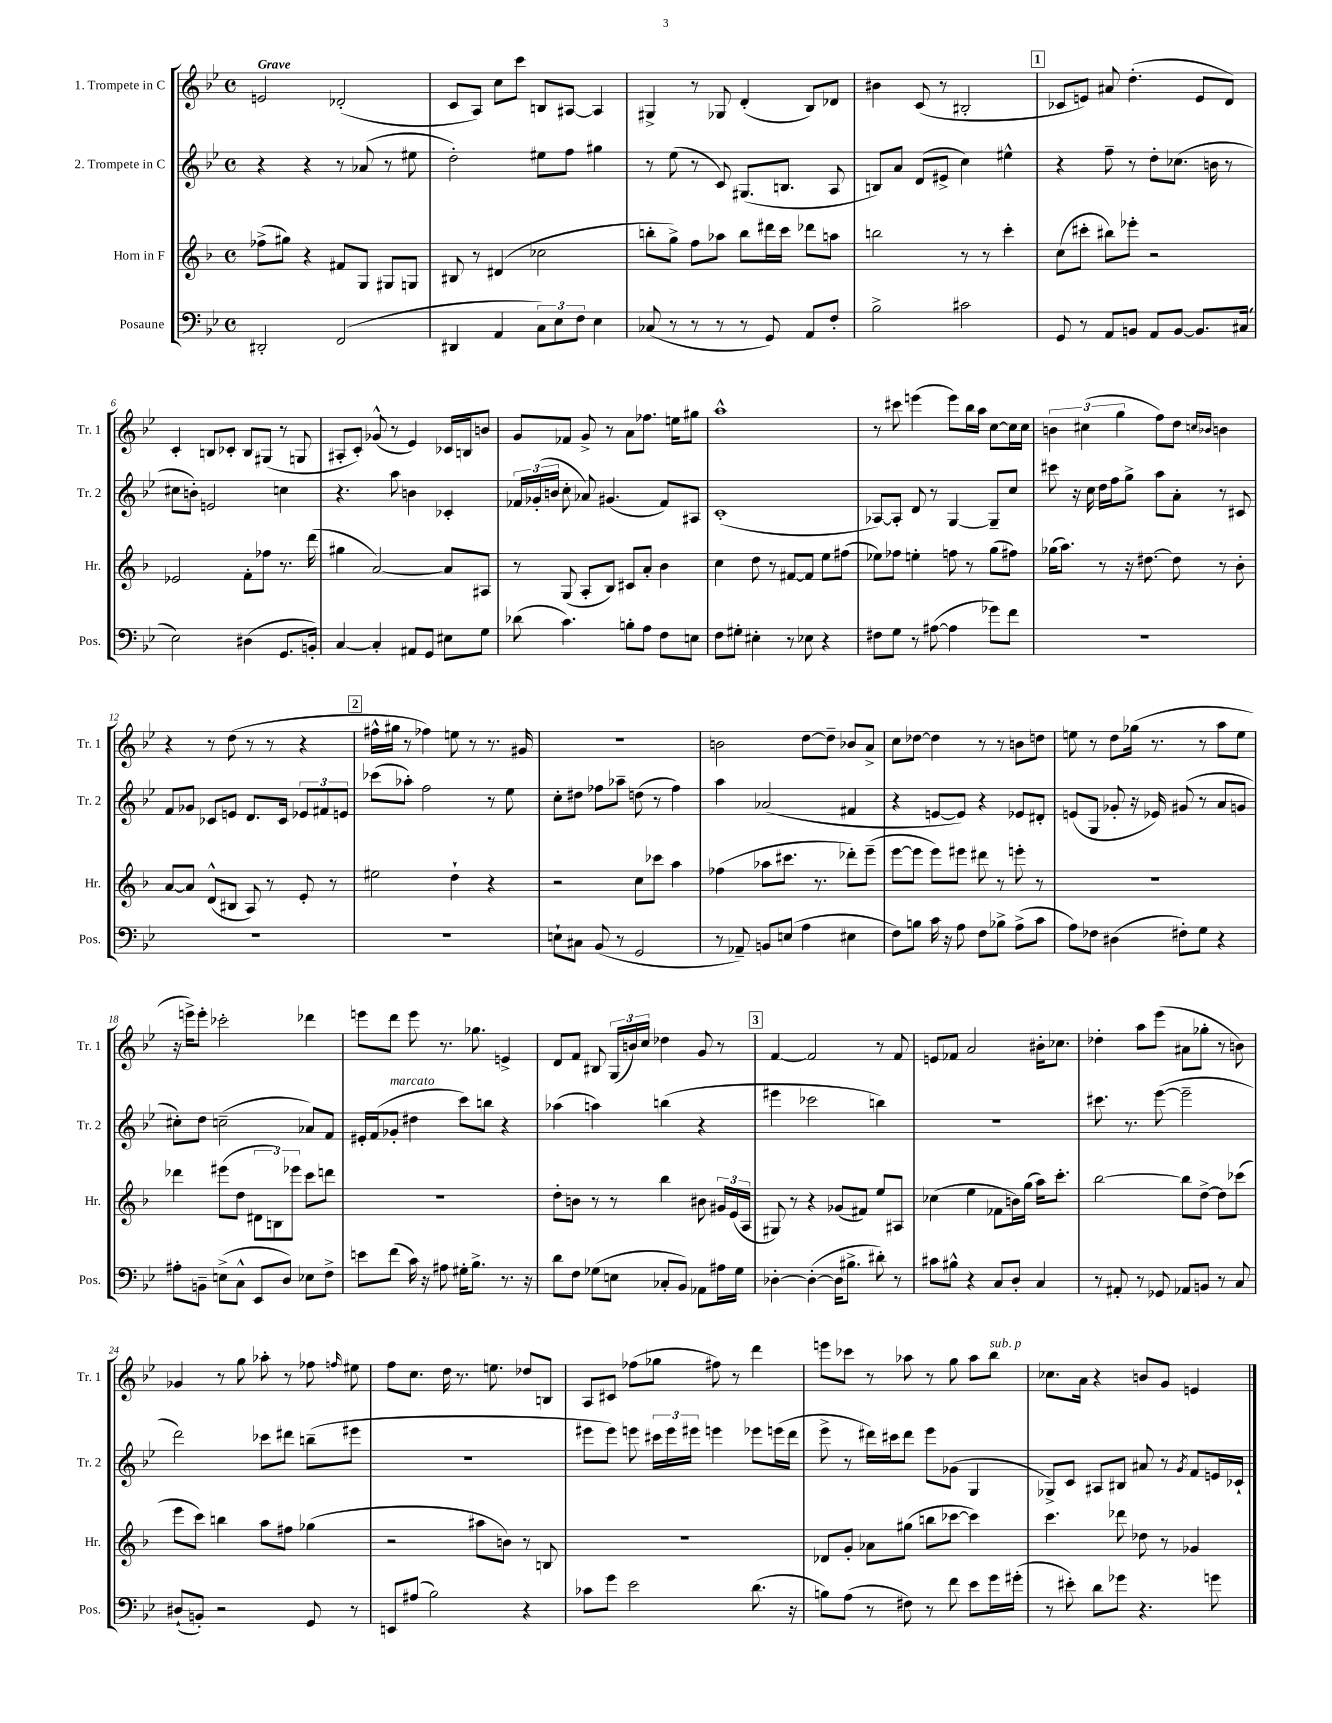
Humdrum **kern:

**kern	**kern	**kern	**kern
*part4	*part3	*part2	*part1
*staff4	*staff3	*staff2	*staff1
*I"Posaune	*I"Horn in F	*I"2. Trompete in C	*I"1. Trompete in C
*I'Pos.	*I'Hr.	*I'Tr. 2	*I'Tr. 1
*clefF4	*clefG2	*clefG2	*clefG2
*k[b-e-]	*k[b-]	*k[b-e-]	*k[b-e-]
*M4/4	*M4/4	*M4/4	*M4/4
*met(c)	*met(c)	*met(c)	*met(c)
=1	=1	=1	=1
!	!	!	!LO:TX:a:B:t=Grave
2DD#X'/	(8ff-X^\L	4r	2en/
.	8gg#X\J)	.	.
.	4r	4r	.
(2FF/	8f#X/L	8r	(2d-X'/
.	8G/J	(8a-X/	.
.	8G#X/L	8r	.
.	8Gn/J	8ee#X\	.
=2	=2	=2	=2
4DD#X/	8B#X/	2dd'\)	8c/L
.	8r	.	8A/J)
4AA/	(4d#X/	.	8cc\L
.	.	.	8ccc\J
12C\L)	2cc-X\	8ee#X\L	8Bn/L
12E-\	.	.	.
.	.	8ff\J	[8A#X/J
12F\J	.	.	.
4E-\	.	4gg#X\	4A#/]
=3	=3	=3	=3
(8C-X/	8bbn'\L	8r	4G#X^/
8r	8gg^\J)	(8ee-\	.
8r	8ff\L	8r	8r
8r	8aa-X\J	8c/)	8G-X/
8r	8bb\L	(8.G#X/L	(4d'/
8GG/)	16ddd#X\L	.	.
.	16ccc\JJ	8.Bn/J	.
8AA/L	8ddd-X\L	.	8B-/L)
8F'/J	8aan\J	8A/	8d-X/J
=4	=4	=4	=4
2B-^\	2bbn\	8Bn/L)	4b#X\
.	.	8a/J	.
.	.	(8d/L	(8c/
.	.	8e#X^/J	8r
2c#X\	8r	4cc\)	2B#X'/
.	8r	.	.
.	4ccc'\	4ee#X^^\	.
!!LO:REH:place=s1:t=1
=5	=5	=5	=5
8GG/	(8cc\L	4r	8c-X/L
8r	8ccc#X'\J	.	8en/J)
8AA/L	8bb#X\L)	8ff~\	8a#X/
8BBn/J	8eee-X'\J	8r	(4.dd'\
8AA/L	2r	8dd'\L	.
[8BB/J	.	(8.cc-X\J	.
8.BB/L]	.	.	8e/L
.	.	16bn\	.
.	.	8r	8d/J)
(16C#X/Jk	.	.	.
!!LO:LB:g=z
=6	=6	=6	=6
2E-\)	2e-X/	8cc#X\L	4c'/
.	.	8bn'\J)	.
.	.	2en/	8Bn/L
.	.	.	8c-X'/J
(4D#X\	8f'\L	.	8B/L
.	8ff-X\J	.	(8G#X/J
8.GG/L	8.r	4ccn\	8r
.	.	.	8Gn/
16BBn'/Jk)	(16ddd\	.	.
=7	=7	=7	=7
[4C/	4gg#X\	4.r	8A#X'/L
.	.	.	8c'/J)
4C'/]	[2a/)	.	(8g-X^^/
.	.	8aa\	8r
8AA#X/L	.	4bn\	4e-/)
8GG/J	.	.	.
8E#X\L	8a/L]	4c-X'/	16c-X/LL
.	.	.	16Bn/J
8G\J	8A#X/J	.	8bn/J
=8	=8	=8	=8
(8d-X\	8r	24f-X/LL	8g/L
.	.	(24g-X'/	.
.	.	24bn/JJ	.
4.c\)	(8G/	8cc'\	8f-X/J
.	8A'/L	8a-X/)	8g^/
.	8B-/J)	(4.g#X/	8r
8Bn'\L	8c#X/L	.	8a\L
8A\J	8a'/J	.	8.ff-X\J
8F\L	4b-\	8f-/L)	.
.	.	.	16een\KL
8En\J	.	8A#X/J	8gg#X\J
=9	=9	=9	=9
8F\L	4cc\	(1c'	1aa^^
8G#X'\J	.	.	.
4E#X'\	8dd\	.	.
.	8r	.	.
8r	[8f#X/L	.	.
8E-X\	8f#/J]	.	.
4r	8ee\L	.	.
.	(8ff#X\J	.	.
=10	=10	=10	=10
8F#X\L	8ee-X\L)	[8A-X/L)	8r
8G\J	8ff-X\J	8A-'/J]	8ccc#X\
8r	4een'\	8d/	(4eeen\
([8A#X\	.	8r	.
4A#\]	8ffn\	[4G/	8eee\L)
.	8r	.	16bb-\L
.	.	.	16aa\JJ
8g-X\L)	(8gg\L	8G~/L]	[8cc\L
8f\J	8ff#X\J)	8cc/J	16cc\L]
.	.	.	16cc\JJ
=11	=11	=11	=11
1r	(16gg-X\KL	8ccc#X\	6bn\
.	8.aa\J)	.	.
.	.	16r	.
.	.	.	(6cc#X\
.	.	16cc\	.
.	8r	16dd\LL	.
.	.	16ff\J	.
.	.	.	6gg\
.	16r	8gg^\J	.
.	[8.dd#X\	.	.
.	.	8aa\L	8ff\L)
.	8dd#\]	8a'\J	8dd\J
.	.	.	16qqccn/LL
.	.	.	16qqb-X/JJ
.	8r	8r	4bn\
.	8b-'\	8c#X/	.
!!LO:LB:g=z
=12	=12	=12	=12
1r	[8a/L	8f/L	4r
.	8a/J]	8g-X/J	.
.	(8d^^/L	8c-X/L	8r
.	8B#X/J	8en/J	(8dd\
.	8A/)	8.d/L	8r
.	8r	.	8r
.	.	16c-/Jk	.
.	8e'/	12e-X/L	4r
.	.	12f#X/	.
.	8r	.	.
.	.	12en/J	.
!!LO:REH:place=s1:t=2
=13	=13	=13	=13
1r	2ee#X\	(8ccc-X\L	16ff#X^^\LL
.	.	.	16gg#X\JJ
.	.	8aa-X'\J)	8r
.	.	2ff\	4ff-X\)
.	4dd`\	.	8een\
.	.	.	8r
.	4r	8r	8.r
.	.	8ee-\	.
.	.	.	16g#X/
=14	=14	=14	=14
8En`\L	2r	8cc'\L	1r
8C#X\J	.	8dd#X\J	.
(8BB-/	.	8ff-X\L	.
8r	.	8aa-X~\J	.
2GG/	8cc\L	(8ddn\	.
.	8ccc-X\J	8r	.
.	4aa\	4ff-\)	.
=15	=15	=15	=15
8r	(4ff-X\	4aa\	2bn\
8AA-X~/)	.	.	.
8BBn/L	8aa-X\L	(2a-X/	.
(8En/J	8.ccc#X\J	.	.
4A\	.	.	[8dd\L
.	8.r	.	.
.	.	.	8dd~\J]
4E#X\	8ddd-X'\L)	4f#X/	8b-X/L
.	(8eee~\J	.	8a^/J
=16	=16	=16	=16
8F\L)	[8eee\L	4r	8cc\L
8Bn\J	8eee\J]	.	[8dd-X\J
16c\	8eee\L)	[8en/L	4dd-\]
16r	.	.	.
8A\	8eee#X\J	8e/J])	.
8F\L	8ddd#X\	4r	8r
8B-X^\J	8r	.	8r
(8A^\L	8eeen'\	8e-X/L	8bn\L
8c\J	8r	8d#X'/J	8ddn\J
=17	=17	=17	=17
8A\L)	1r	(8en/L	8een\
8F-X\J	.	8G/J	8r
(4D#X\	.	8g-X'/	8dd\L
.	.	16r	(16gg-X\Jk
.	.	16e-X/)	8.r
8F#X'\L)	.	(8g#X/	.
8G\J	.	8r	8r
4r	.	8a/L	8aa\L
.	.	8gn/J	8ee\J
!!LO:LB:g=z
=18	=18	=18	=18
8A#X'\L	4ddd-X\	8cc#X'\L)	16r
.	.	.	16eeen^\KL)
8BBn~\J	.	8dd\J	8eee'\J
(8En^\L	(8eee#X\L	(2ccn~\	2ccc-X'\
8C^^\J	8dd\J	.	.
8EE-/L	12d#X\L	.	.
.	12Bn\)	.	.
8D/J)	.	.	.
.	12eee-X\J	.	.
8E-X\L	8ccc\L	8a-X/L)	4ddd-X\
8F^\J	8dddn\J	8f/J	.
=19	=19	=19	=19
8en\L	1r	16e#X'/LL	8eeen\L
.	.	(16f/J	.
!	!	!LO:TX:a:i:t=marcato	!
(8f\J	.	8g-X'/J	8ddd\J
16c\)	.	4dd#X\	8eee\
16r	.	.	.
8A#X\	.	.	8.r
16G#X'\KL	.	8ccc\L)	.
8.B-^\J	.	.	8.gg-X\
.	.	8bbn\J	.
8.r	.	4r	4en^/
16r	.	.	.
=20	=20	=20	=20
8d\L	8dd'\L	(4aa-X\	8d/L
8F\J	8bn\J	.	8f/J
(8G-X\L	8r	4aan\)	8B#X/
8En\J	8r	.	(24G/LL
.	.	.	24bn/)
.	.	.	24cc/JJ
8C-X'/L	4bb-\	(4bbn\	4dd-X\
8BB-/J)	.	.	.
8AA-X\L	8b#X\	4r	8g/
16A#X\L	24g#X/LL	.	8r
.	(24e/	.	.
16G-\JJ	.	.	.
.	24A/JJ	.	.
!!LO:REH:place=s1:t=3
=21	=21	=21	=21
[4D-X'\	8G#X/)	4eee#X\	[4f/
.	8r	.	.
(4D-'\_	4r	2ccc-X\	2f/]
16D-\KL]	(8g-X/L	.	.
8.B#X^\J	.	.	.
.	8f#X/J)	.	.
8d#X'\)	8ee/L	4bbn\)	8r
8r	8A#X/J	.	8f/
=22	=22	=22	=22
8c#X\L	(4cc-X\	1r	8en/L
8B#X^^\J	.	.	8f-X/J
4r	4ee\	.	2a/
8C/L	8f-X\L	.	.
8D'/J	16bn\L)	.	.
.	(16gg\JJ	.	.
4C/	16aa\KL)	.	16b#X'\KL
.	8.ccc'\J	.	8.cc-X\J
=23	=23	=23	=23
8r	[2bb-\	8.ccc#X\	4dd-X'\
8AA#X'/	.	.	.
.	.	8.r	.
8r	.	.	8aa\L
8GG-X/	.	([8eee-\	(8eee-\J
8AA-X/L	8bb-\L]	2eee-~\]	8a#X\L
8BBn/J	[8dd^\J	.	8gg-X'\J
8r	8dd\L]	.	8r
8C/	(8ccc-X\J	.	8bn\)
!!LO:LB:g=z
=24	=24	=24	=24
(8D#X`/L	8eee\L	2ddd\)	4g-X/
8BBn'/J)	8ccc\J)	.	.
2r	4bbn\	.	8r
.	.	.	8gg\
.	8aa\L	8ccc-X\L	8aa-X'\
.	8ff#X\J	8ddd#X\J	8r
8GG/	(4gg-X\	(8bbn~\L	8ff-X\
.	.	.	16qqffn/
8r	.	8eee#X\J	8ee#X\
=25	=25	=25	=25
8EEn/L	2r	1r	8ff\L
(8A#X/J	.	.	8.cc\J
2B-\)	.	.	.
.	.	.	16dd\
.	.	.	8.r
.	8aa#X\L	.	.
.	.	.	8.een\
.	8bn\J)	.	.
4r	8r	.	8dd-X/L
.	8Bn/	.	8Bn/J
=26	=26	=26	=26
8c-X\L	1r	8eee#X\L	8A/L
8g\J	.	8eee#\J)	8c#X/J
2e-\	.	8eeen\	(8ff-X\L
.	.	24ccc#X\LL	8gg-X\J
.	.	24eee\	.
.	.	24eee#X\JJ	.
.	.	4eeen\	8ff#X\)
.	.	.	8r
(8.d\	.	8eee-X\L	4ddd\
.	.	(16eeen\L	.
16r	.	16ddd\JJ	.
=27	=27	=27	=27
8Bn\L)	8d-X/L	8eee-^\	8eeen\L
(8A\J	8g'/J	8r	8ccc-X\J
8r	8a-X\L	16ddd#X\LL)	8r
.	.	16ccc#X\J	.
8F#X\)	(8gg#X\J	8ddd#\J	8aa-X\
8r	8bbn\L	8eee-\L	8r
8f\	[8ccc-X\J	(8g-X\J	8gg\
8e-\L	4ccc-\])	4G/	8aa-\L
!	!	!	!LO:TX:a:i:t=sub. p
16g\L	.	.	8bb-\J
(16g#X'\JJ	.	.	.
=28	=28	=28	=28
8r	4.ccc\	8G-X^/L)	8.cc-X\L
8e#X'\)	.	8c/J	.
.	.	.	16a\Jk
8d\L	.	8A#X/L	4r
8g-X\J	8ddd-X\	8B#X/J	.
4.r	8dd-X\	8a#X/	8bn/L
.	8r	8r	8g/J
.	.	8qg/	.
.	4g-X/	8f/L	4en/
8gn\	.	16en/L	.
.	.	16c-X`/JJ	.
==	==	==	==
*-	*-	*-	*-
